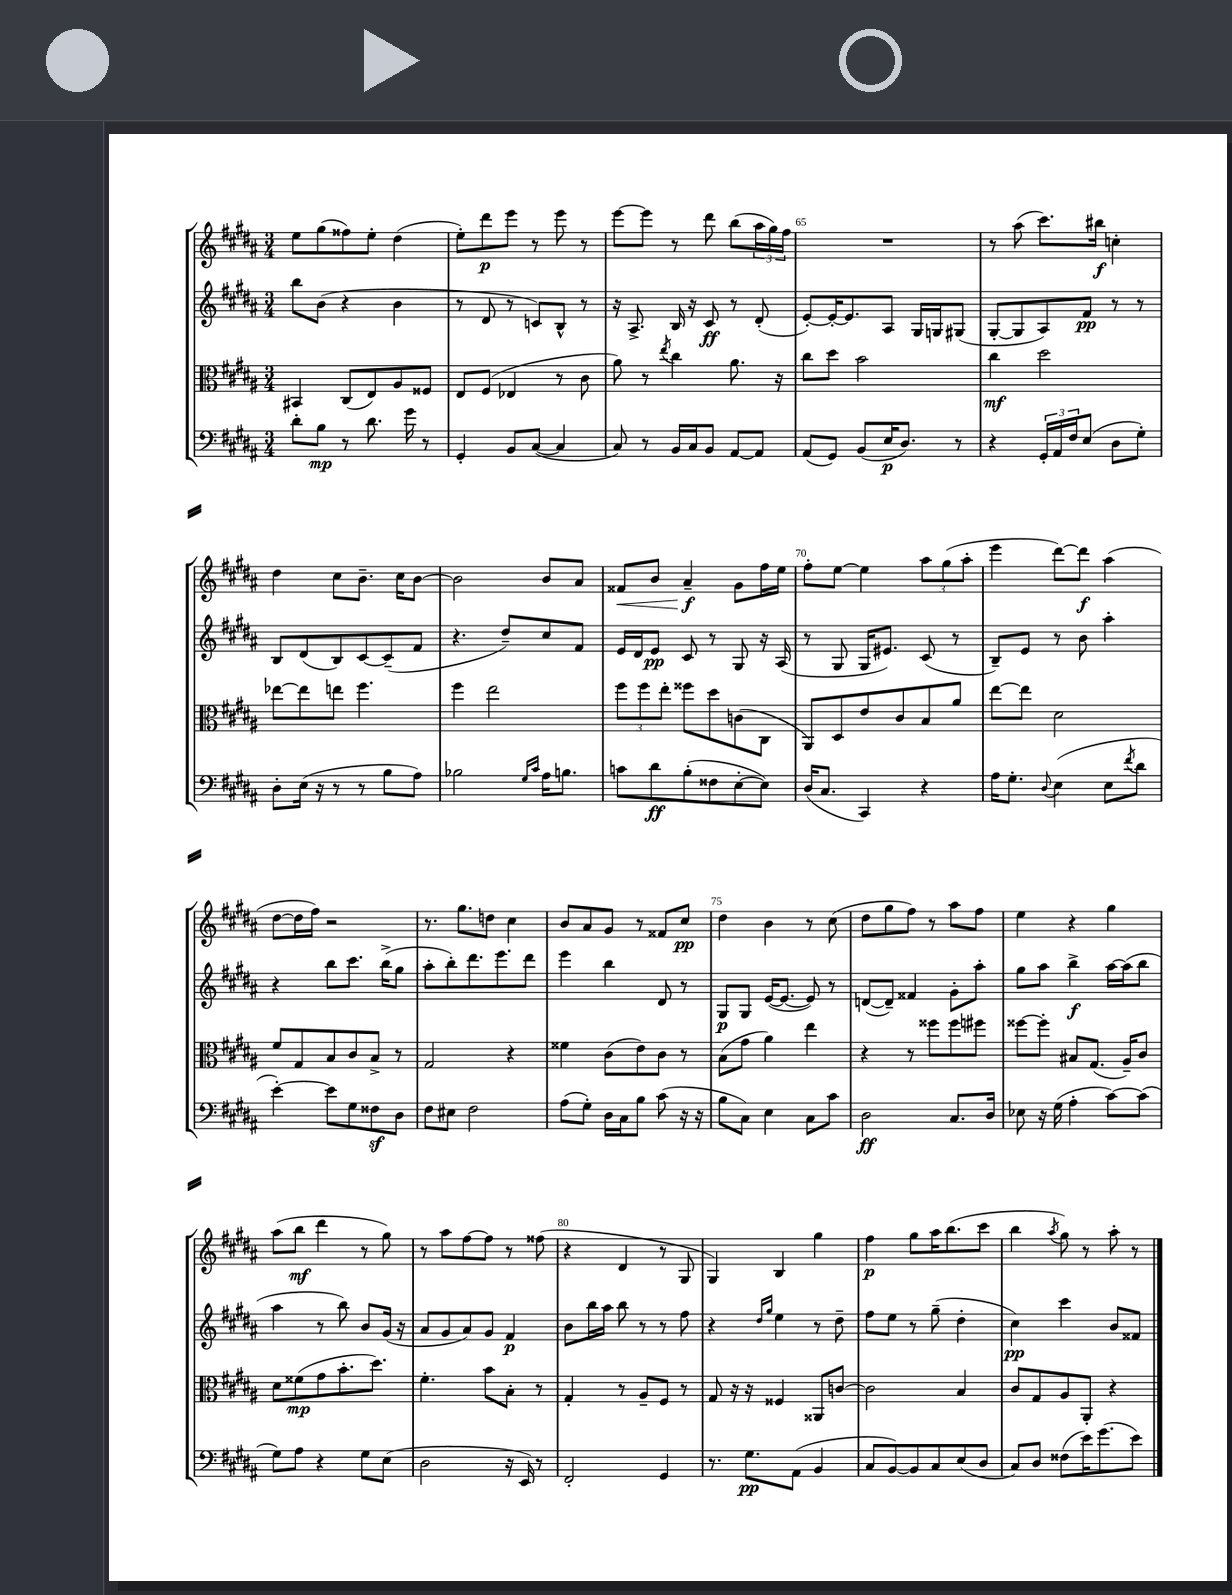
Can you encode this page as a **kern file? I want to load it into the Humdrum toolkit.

**kern	**kern	**kern	**kern
*staff4	*staff3	*staff2	*staff1
*clefF4	*clefC3	*clefG2	*clefG2
*k[f#c#g#d#a#]	*k[f#c#g#d#a#]	*k[f#c#g#d#a#]	*k[f#c#g#d#a#]
*M3/4	*M3/4	*M3/4	*M3/4
8d#'	4BB#	8bb	8ee
8B	.	(8b	(8gg#
8r	(8C#	4r	8ff##)
8.d#	8E)	.	8ee'
.	8A#	4b	(4dd#
16g#	.	.	.
8r	8F##	.	.
=	=	=	=
4GG#'	8E	8r	8ee')
.	(8F#	8d#	8ddd#
8BB	4E-	8r	8eee
([8C#	.	8c)	8r
4C#]	8r	8B^^	8eee
.	8c#	8r	8r
=	=	=	=
8C#)	8a#)	16r	[8eee
.	.	8.A#^	.
8r	8r	.	8eee]
.	8qee	.	.
16BB	4cc#	16B	8r
16C#	.	16r	.
8BB	.	8c#	8ddd#
[8AA#	8.a#	8r	(8bb
8AA#]	.	(8d#'	24aa#
.	.	.	24gg#)
.	16r	.	.
.	.	.	24ff#
=	=	=	=
(8AA#	8cc#	[8e')	2.r
8GG#)	8dd#	16e'_	.
.	.	8.e]	.
(8BB	2b	.	.
16E	.	8A#	.
8.D#)	.	.	.
.	.	16G#	.
.	.	16G	.
8r	.	(8G#	.
=	=	=	=
4r	4cc#	[8G#'	8r
.	.	8G#]	(8aa#
24GG#'	2dd#	8A#)	8.ccc#)
24AA#	.	.	.
24F#	.	.	.
(8E	.	8f#	.
.	.	.	16bb#
8D#	.	8r	4cc'
8G#')	.	8r	.
=	=	=	=
8D#'	[8ee-	8B	4dd#
(16E	8ee-]	(8d#	.
16r	.	.	.
8r	8ee	8B)	8cc#
8r	4.ff#	[8c#	8.b~
8B	.	(8c#~]	.
.	.	.	16cc#
8A#)	.	8f#	[8b
=	=	=	=
2B-	4ff#	4.r	2b]
.	2ee	.	.
.	.	8dd#~)	.
16qqG#	.	.	.
16qqc#	.	.	.
16A#	.	8cc#	8b
8.B	.	.	.
.	.	8f#	8a#
=	=	=	=
8c	12ff#	16e	8f##
.	.	16d#	.
.	12ff#	.	.
8d#	.	8e	8b
.	12ee'	.	.
(8B'	8ff##	8c#	4a#~
8F##	8dd#	8r	.
[8E'	(8c	8G#	8g#
8E])	8C#	16r	16ff#
.	.	(16A#	16ee
=	=	=	=
(16D#	8AA#)	8r	8ff#'
8.C#	.	.	.
.	8D#	8G#	[8ee
4CC#)	8e	16G#	4ee]
.	.	8.e#)	.
.	8c#	.	.
4r	8B	(8c#	12aa#
.	.	.	(12gg#
.	8a#	8r	.
.	.	.	12aa#'
=	=	=	=
16A#	[8ee	8B~)	4eee
8.G#'	.	.	.
.	8ee]	8e	.
8qqD#	.	.	.
(4E	2d#	8r	[8ddd#)
.	.	8b	8ddd#]
8E	.	4aa#'	(4aa#
8qf#	.	.	.
8d#	.	.	.
=	=	=	=
[4e')	8f#	4r	[8dd#
.	8G#	.	16dd#]
.	.	.	16ff#)
8e]	8B	8bb	2r
8G#	8c#	8.ccc#	.
8F##	8B^	.	.
.	.	(16bb^	.
8D#	8r	8gg#	.
=	=	=	=
8F#	2G#	8aa#'	8.r
8E#	.	8bb')	.
.	.	.	8.gg#
2F#	.	8.ddd#	.
.	.	.	8dd
.	.	8.eee	.
.	4r	.	4cc#
.	.	8ddd#	.
=	=	=	=
(8A#	4f##	4eee	8b
8G#')	.	.	8a#
16D#	(8c#	4bb	8g#
16C#	.	.	.
8B	8e)	.	8r
(8c#	8c#	8d#	8f##
16r	8r	8r	8cc#
16r	.	.	.
=	=	=	=
8B	(8B	8G#	4dd#
8C#)	8g#	8G#	.
4E	4a#)	([16e	4b
.	.	8.e_	.
8C#	4ee	8e])	8r
8c#	.	8r	(8cc#
=	=	=	=
2D#	4r	([8d	8dd#
.	.	8d~])	8gg#
.	8r	4f##	8ff#)
.	8ff##	.	8r
8.C#	8ff##	8g#'	8aa#
.	8ff#	8aa#'	8ff#
16D#	.	.	.
=	=	=	=
8E-	[8ff##	8gg#	4ee
16r	8ff##']	8aa#	.
(16G#	.	.	.
4A#'	8B#	4bb^	4r
.	(8.G#	.	.
[8c#)	.	[16aa#	4gg#
.	16A#~)	(16aa#]	.
(8c#]	8c#	8bb	.
=	=	=	=
8G#)	8d#	4aa#	(8aa#
8A#	(8f##	.	8bb
4r	8g#	8r	4ddd#
.	8.b'	8bb)	.
8G#	.	8b	8r
.	8.dd#)	.	.
(8E	.	(16g#	8gg#)
.	.	16r	.
=	=	=	=
2D#	4.f#'	8a#	8r
.	.	8g#	8aa#
.	.	8a#)	[8ff#
.	8b	8g#	8ff#]
16r	8B'	4f#	8r
16EE)	.	.	.
8r	8r	.	(8ff##
=	=	=	=
2FF#'	4G#'	8b	4r
.	.	16bb	.
.	.	16aa#	.
.	8r	8bb	4d#
.	8A#~	8r	.
4GG#	8F#	8r	8r
.	8r	8ff#	8G#
=	=	=	=
8.r	8G#	4r	4G#)
.	16r	.	.
8.G#	16r	.	.
.	.	16qqdd#	.
.	.	16qqgg#	.
.	4F##	4ee	4B
(8AA#	.	.	.
4BB	8AA##	8r	4gg#
.	[8c	8dd#~	.
=	=	=	=
8C#	2c]	8ff#	4ff#
[8BB)	.	8ee	.
8BB]	.	8r	8gg#
8C#	.	(8gg#~	16aa#
.	.	.	(8.bb
(8E	4B	4dd#'	.
8D#	.	.	8ccc#
=	=	=	=
8C#)	8c#	4cc#)	4bb
8D#	8G#	.	.
.	.	.	8qaa#
(8F##	8A#	4ccc#	8gg#)
16e)	8AA#'	.	8r
(8.g#	.	.	.
.	4r	8b	8aa#'
8e)	.	8f##	8r
==	==	==	==
*-	*-	*-	*-
